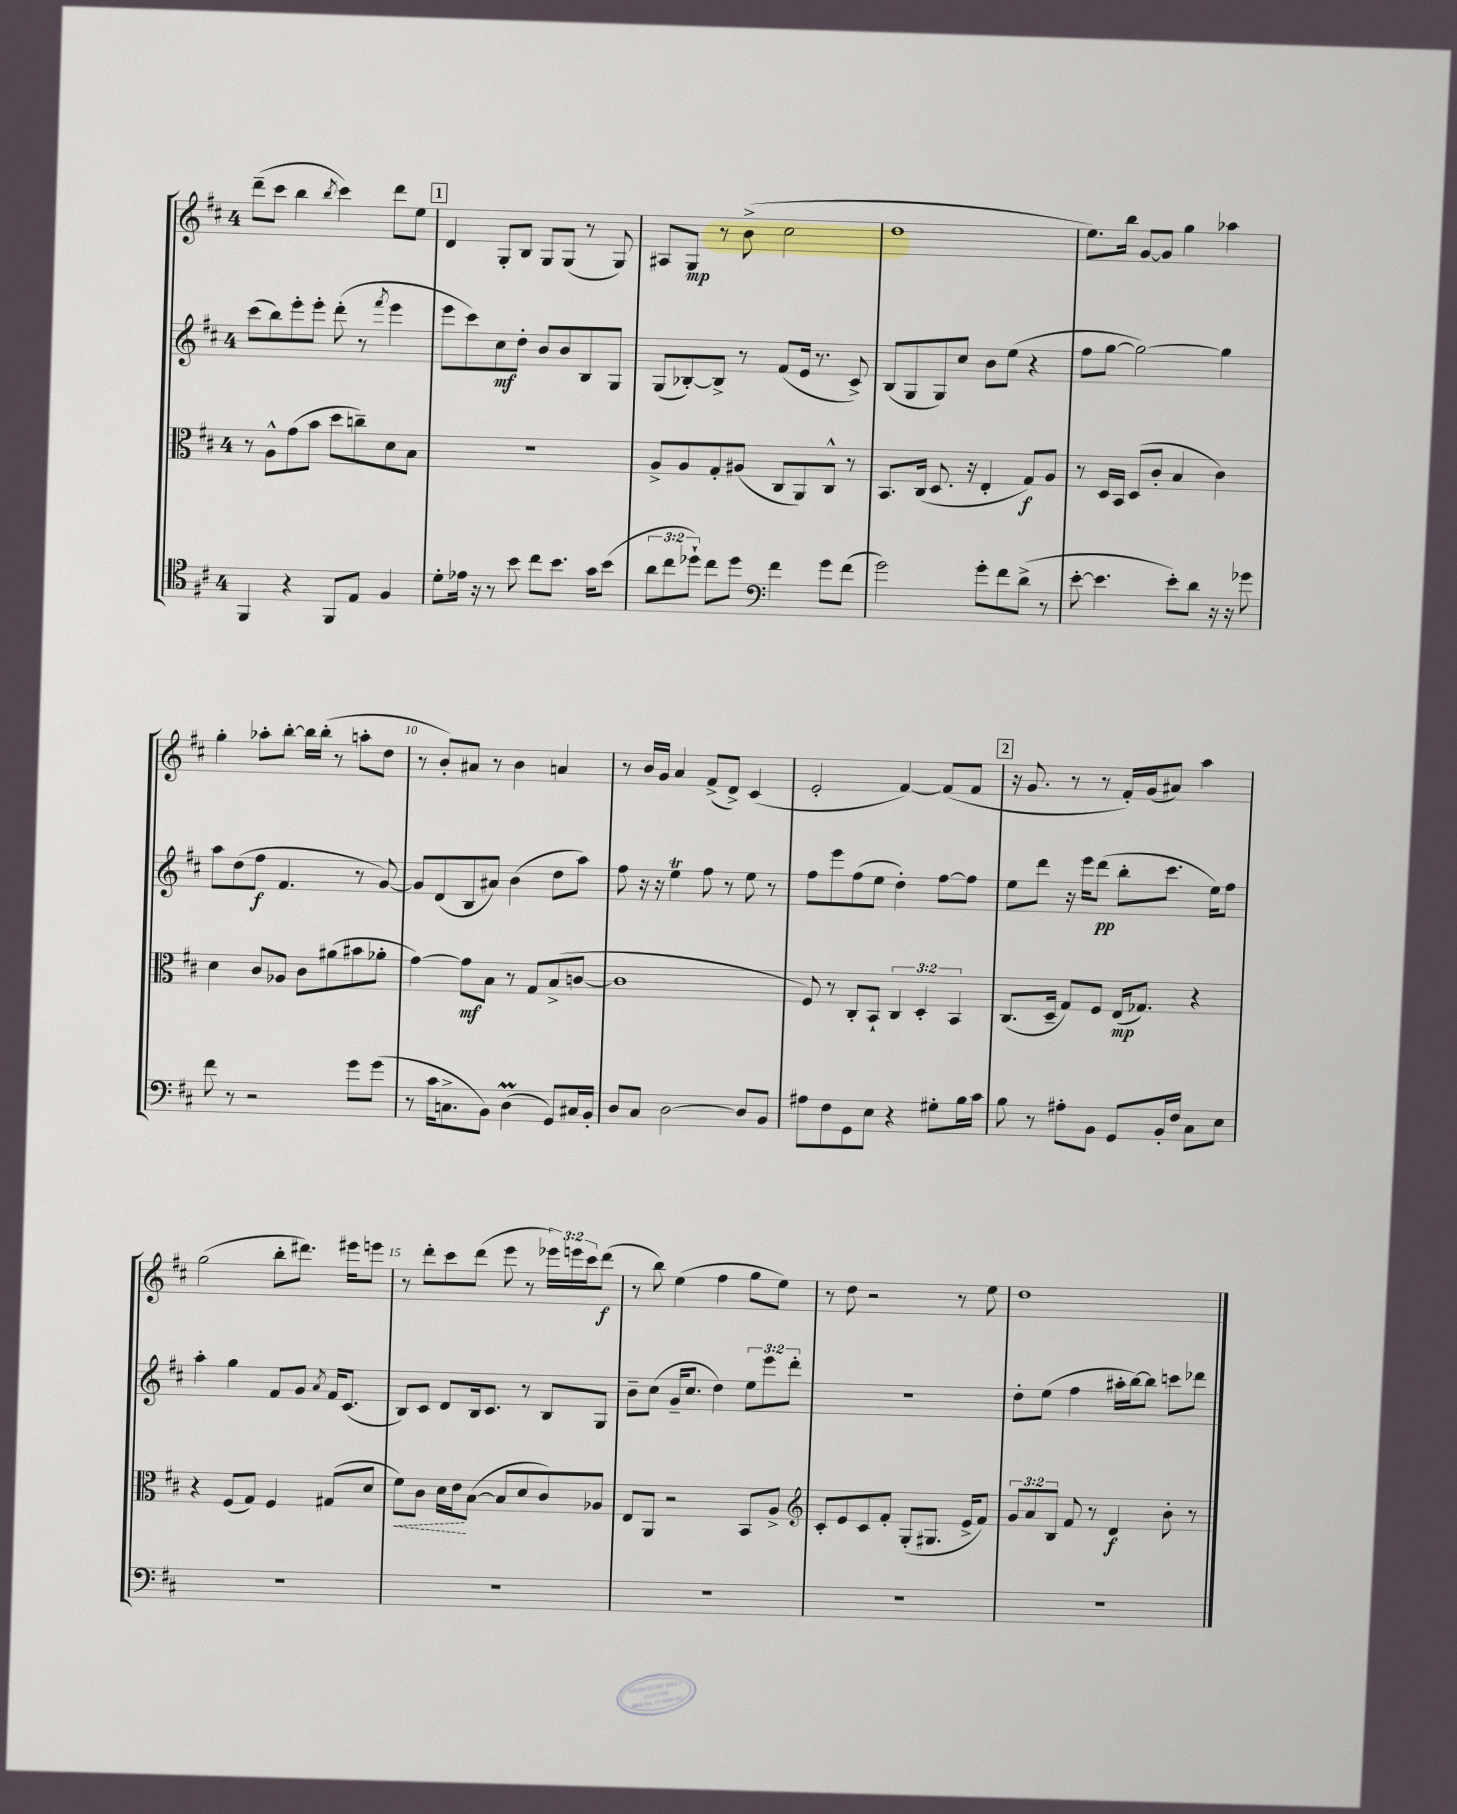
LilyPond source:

<<
\new StaffGroup <<
\new Staff = "s0" {
    \clef treble \key d \major \once \override Staff.TimeSignature.style = #'single-digit \time 4/4 \override Staff.TupletNumber.text = #tuplet-number::calc-fraction-text
    d'''8--( cis'''8 b''4 \acciaccatura { b''8 } cis'''4) d'''8 e''8 |
    \mark \markup { \box "1" } d'4 g8-. b8 g8 g8( r8 g8) |
    ais8 g8\mp r8 b'8->( cis''2 |
    d''1 |
    e''8.) b''16 g'8~ g'8 g''4 aes''4 |
    g''4-. aes''8-. b''8~-. b''16 b''16-.( r8 a''8-. d''8 |
    r8 b'8-.) ais'8 r8 b'4 a'4 |
    r8 b'16 g'16 a'4 fis'8->( d'8->) cis'4( |
    e'2-. fis'4~) fis'8( fis'8 |
    \mark \markup { \box "2" } r16 g'8. r8 r8 fis'16-.) g'16( ais'8) a''4 |
    g''2( b''8-. dis'''8.) eis'''16 e'''8 |
    r8 d'''8-. cis'''8 d'''8( e'''8 r8 \tuplet 3/2 { ees'''16) e'''16 cis'''16 } d'''8\f( |
    r8 b''8) e''4( fis''4 g''8 e''8) |
    r8 d''8 r2 r8 e''8 |
    d''1 \bar "|." |
}
\new Staff = "s1" {
    \clef treble \key d \major \once \override Staff.TimeSignature.style = #'single-digit \time 4/4 \override Staff.TupletNumber.text = #tuplet-number::calc-fraction-text
    cis'''8( b''8) e'''8-. e'''8-. d'''8-.( r8 \acciaccatura { fis'''8 } e'''4 |
    \mark \markup { \box "1" } e'''8 cis'''8) cis''8\mf d''8-. b'8 b'8 b8 g8 |
    g8( bes8~-.) bes8-> r8 fis'8( e'16 r8. cis'8->) |
    b8( g8 g8) cis''8 b'8 e''8( r4 |
    fis''8 g''8~ g''2~) g''4 |
    a''8 d''8( fis''8\f fis'4. r8 g'8~) |
    g'8 d'8( b8 ais'8) b'4( d''8 a''8) |
    fis''8 r16 r16 e''4\trill fis''8 r8 e''8 r8 |
    fis''8 e'''8 fis''8( e''8 d''4-.) fis''8~ fis''8 |
    \mark \markup { \box "2" } e''8 d'''8 r16 e'''16 d'''8\pp( b''8-. cis'''8. e''16) fis''8 |
    a''4-. g''4 fis'8 g'8 \acciaccatura { a'8 } fis'16 cis'8.( |
    b8) cis'8 d'8 b16 cis'8. r8 b8 g8 |
    b'8-- cis''8( g'16-- cis''8. d''4) \tuplet 3/2 { e''8 e'''8 d'''8-. } |
    R1 |
    d''8-. e''8( fis''4 ais''16-. b''16~) b''8 c'''8 des'''8 \bar "|." |
}
\new Staff = "s2" {
    \clef alto \key d \major \once \override Staff.TimeSignature.style = #'single-digit \time 4/4 \override Staff.TupletNumber.text = #tuplet-number::calc-fraction-text
    r8 a8-^ g'8( b'8 d''8 c''8--) d'8 b8 |
    \mark \markup { \box "1" } r1 |
    a8-> a8 g8-. ais8( cis8 a,8) cis8-^ r8 |
    b,8. cis16( d8. r16 e4-. g8\f) a8 |
    r8 d16 b,16 d8( cis'8-. b4 cis'4) |
    d'4 cis'8 aes8 cis'8 ais'8( bis'8 aes'8-. |
    g'4~) g'8\mf b8 r8 g8 b8->( c'8~ |
    c'1 |
    fis8) r8 cis8-. b,8-! \tuplet 3/2 { cis4 d4-. b,4 } |
    \mark \markup { \box "2" } cis8.( d16-- g8) fis8 e16\mp( ges8.) r4 |
    r4 fis8( g8) fis4 gis8( d'8 |
    \once \override Hairpin.style = #'dashed-line fis'8\<) cis'8 d'16 e'16\! b8~( b8 d'8 cis'8) aes8 |
    e8 a,8 r2 b,8 a8-> |
    \clef treble cis'8-. e'8 cis'8 fis'8-. g8-.( gis8. e'16-> fis'8) |
    \tuplet 3/2 { g'8 a'8 b8 } fis'8 r8 d'4\f b'8-. r8 \bar "|." |
}
\new Staff = "s3" {
    \clef tenor \key d \major \once \override Staff.TimeSignature.style = #'single-digit \time 4/4 \override Staff.TupletNumber.text = #tuplet-number::calc-fraction-text
    fis,4 r4 fis,8 e8 fis4 |
    \mark \markup { \box "1" } d'8-. ees'16 r16 r8 b'8 cis''8 b'8. g'16 b'8( |
    \tuplet 3/2 { a'8 cis''8 des''8-!) } cis''8 des''8 \clef bass fis'4 g'8 fis'8( |
    g'2) g'8-. fis'8 d'8->( r8 |
    e'8~-. e'4. e'8-.) d'8 r16 r16 ges'8 |
    fis'8 r8 r2 g'8 g'8( |
    r8 cis'16 c8.-> b,8) d4\prall( g,8) cis16 b,16-. |
    d8 cis8 d2~ d8 b,8 |
    ais8 fis8 g,8 e8 r4 gis8-. b16 cis'16 |
    \mark \markup { \box "2" } b8 r8 ais8-. b,8 g,8 b,16-. fis16 cis8 e8 |
    R1 |
    R1 |
    R1 |
    R1 |
    R1 \bar "|." |
}
>>
>>
\layout { \context { \Score currentBarNumber = #4 \override BarNumber.break-visibility = ##(#f #t #t) barNumberVisibility = #(every-nth-bar-number-visible 5) } }
